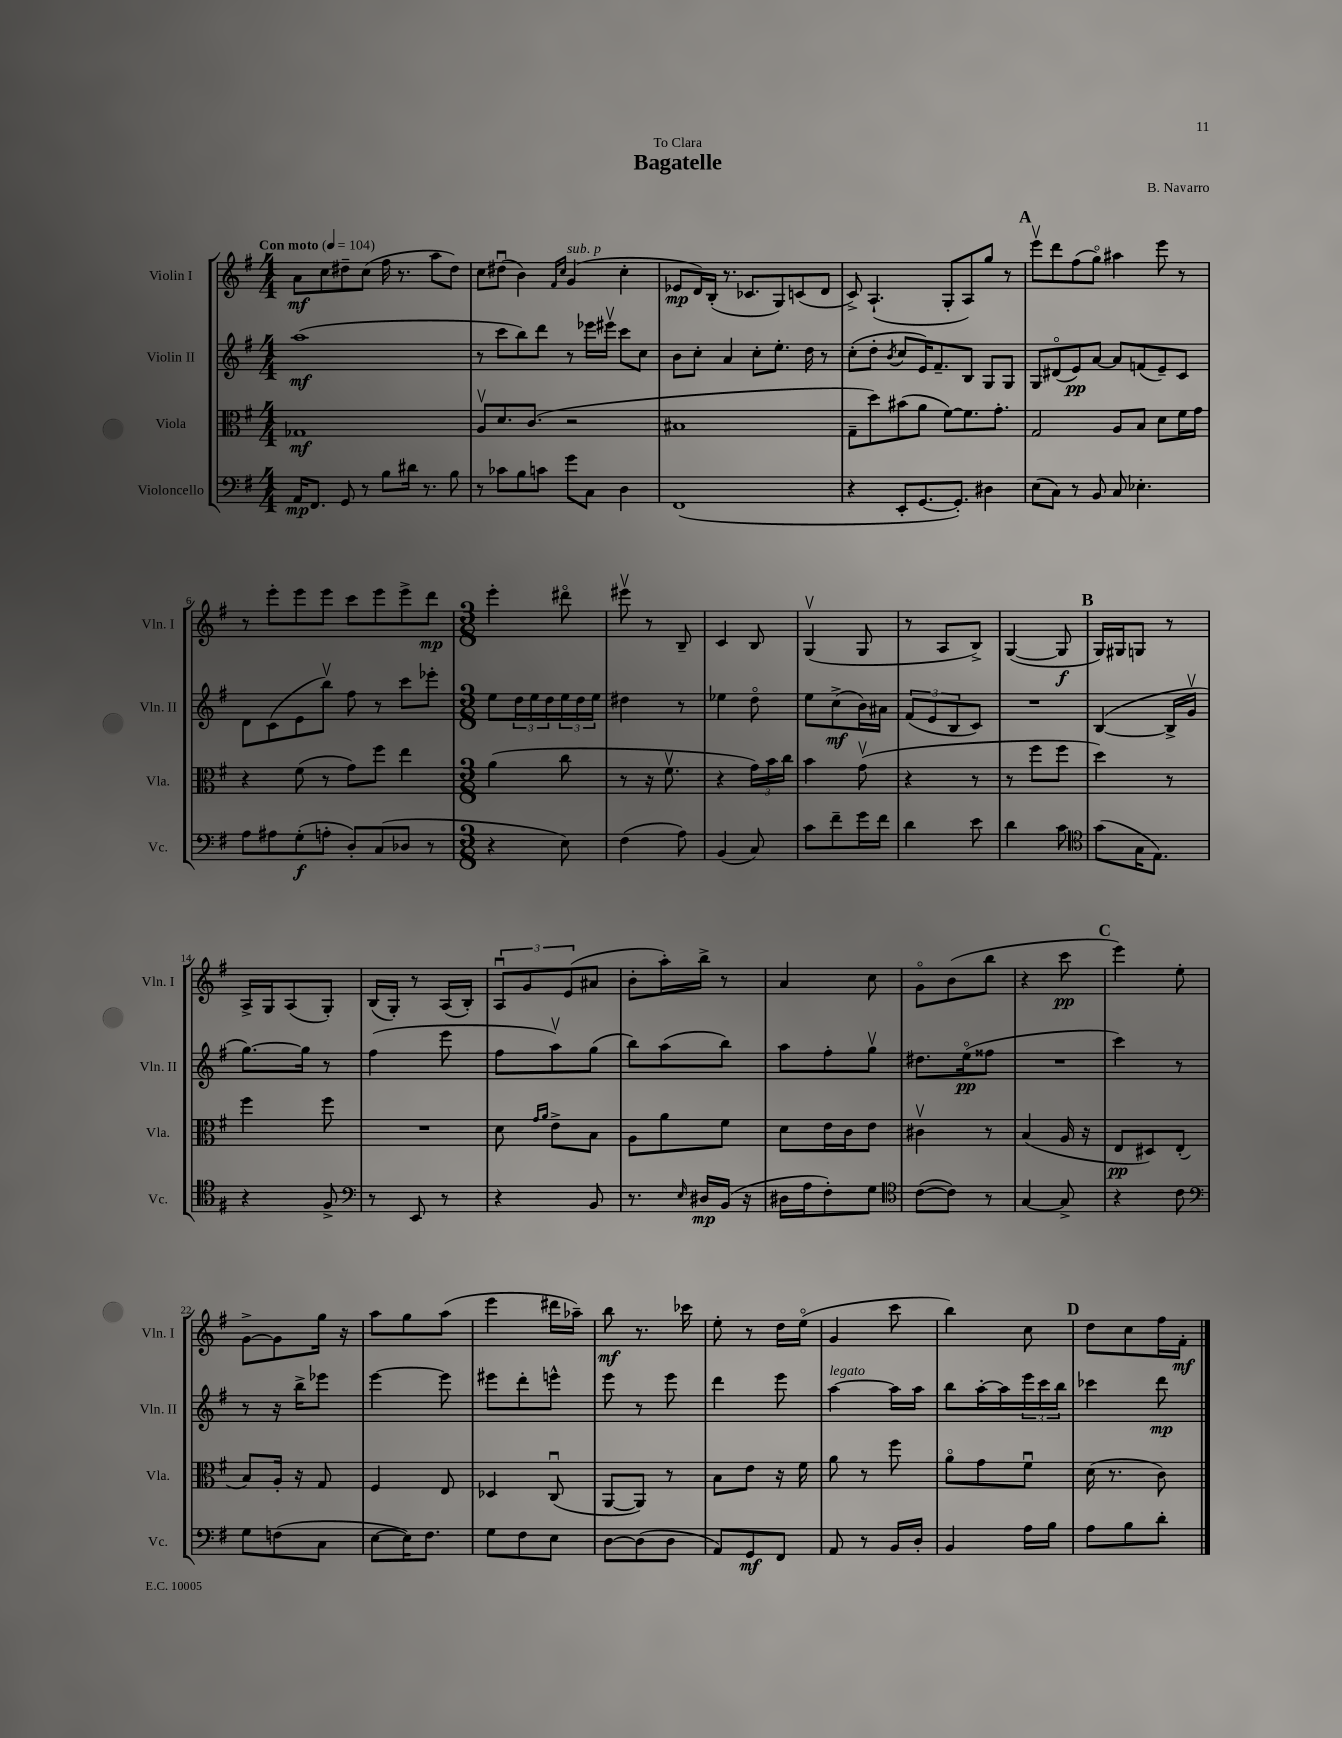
\header { title = "Bagatelle" composer = "B. Navarro" dedication = "To Clara" }
<<
\new StaffGroup <<
\new Staff = "s0" \with { instrumentName = "Violin I" shortInstrumentName = "Vln. I" } {
    \clef treble \key g \major \numericTimeSignature \time 4/4 \tempo "Con moto" 4 = 104
    a'8\mf c''8 dis''8-- c''8( fis''16 r8. a''8 dis''8) |
    c''8 dis''8\downbow( b'4) \grace { fis'16 c''16 } g'4^\markup { \italic "sub. p" }( c''4-. |
    ees'8\mp d'16) b16-.( r8. ces'8. g8) c'8( d'8 |
    c'8->) a4.-!( g8-. a8) g''8 r8 |
    \mark \markup { \bold "A" } e'''8\upbow d'''8 fis''8( g''8\flageolet) ais''4 e'''8 r8 |
    r8 e'''8-. e'''8 e'''8 c'''8 e'''8 e'''8-> d'''8\mp |
    \numericTimeSignature \time 3/8 e'''4-. dis'''8\flageolet |
    eis'''8\upbow r8 b8-- |
    c'4 b8 |
    g4\upbow( g8 |
    r8 a8 b8->) |
    g4~( g8\f |
    \mark \markup { \bold "B" } g16) gis16 g8 r8 |
    a16-> g16 a8( g8-.) |
    b16( g16-.) r8 a16( b16-.) |
    \tuplet 3/2 { a8\downbow g'8 e'8( } ais'8 |
    b'8-. a''16-.) b''16-> r8 |
    a'4 c''8 |
    g'8\flageolet b'8( b''8 |
    r4 c'''8\pp |
    \mark \markup { \bold "C" } e'''4) e''8-. |
    g'8~-> g'8 g''16 r16 |
    a''8 g''8 a''8( |
    e'''4 dis'''16 aes''16--) |
    b''8\mf r8. ces'''16 |
    e''8-. r8 d''16 e''16\flageolet( |
    g'4 c'''8 |
    b''4) c''8 |
    \mark \markup { \bold "D" } d''8 c''8 fis''16 fis'16-.\mf \bar "|." |
}
\new Staff = "s1" \with { instrumentName = "Violin II" shortInstrumentName = "Vln. II" } {
    \clef treble \key g \major \numericTimeSignature \time 4/4
    a''1\mf( |
    r8 c'''8 b''8) d'''8 r8 ees'''16 eis'''16\upbow c'''8 c''8 |
    b'8 c''8-. a'4 c''8-. e''8.-. d''16 r8 |
    c''8-.( d''8-. \acciaccatura { b'8 } c''8 e'16) fis'8.-- b8 g8 g8 |
    \mark \markup { \bold "A" } g8 dis'8\flageolet( e'8\pp) a'8~ a'8 f'8( e'8--) c'8 |
    d'8 c'8( e'8 b''8\upbow) fis''8 r8 c'''8 ees'''8-. |
    \numericTimeSignature \time 3/8 e''8 \tuplet 3/2 { d''16 e''16 d''16 } \tuplet 3/2 { e''16 d''16 e''16 } |
    dis''4 r8 |
    ees''4 d''8\flageolet |
    e''8 c''8->\mf( b'16) ais'16 |
    \tuplet 3/2 { fis'8( e'8 b8 } c'8) |
    R4. |
    \mark \markup { \bold "B" } b4~( b16-> g'16\upbow |
    g''8.~) g''16 r8 |
    fis''4( e'''8 |
    fis''8 a''8\upbow) g''8( |
    b''8) a''8( b''8) |
    a''8 fis''8-. g''8\upbow |
    dis''8. e''16\flageolet\pp( fisis''8 |
    R4. |
    \mark \markup { \bold "C" } c'''4) r8 |
    r8 r16 b''16-> ees'''8 |
    e'''4~ e'''8 |
    eis'''8 d'''8-. e'''8-^ |
    e'''8 r8 e'''8 |
    d'''4 e'''8 |
    a''4~^\markup { \italic "legato" } a''16 a''16 |
    b''8 a''16~-. a''16 \tuplet 3/2 { e'''16 c'''16 b''16 } |
    \mark \markup { \bold "D" } ces'''4 d'''8\mp \bar "|." |
}
\new Staff = "s2" \with { instrumentName = "Viola" shortInstrumentName = "Vla." } {
    \clef alto \key g \major \numericTimeSignature \time 4/4
    ges1\mf |
    a8\upbow d'8. c'8.( r2 |
    bis1 |
    g8-- d''8) bis'8( a'8 fis'8~) fis'8. g'8.-. |
    \mark \markup { \bold "A" } g2 a8 b8 d'8 fis'16 g'16 |
    r4 fis'8( r8 g'8) fis''8 e''4 |
    \numericTimeSignature \time 3/8 a'4( c''8 |
    r8 r16 fis'8.\upbow |
    r4 \tuplet 3/2 { g'16) b'16 c''16 } |
    b'4 g'8\upbow( |
    r4 r8 |
    r8 fis''8 fis''8 |
    \mark \markup { \bold "B" } d''4) r8 |
    fis''4 fis''8 |
    R4. |
    d'8 \grace { g'16 a'16 } e'8-> b8 |
    a8 a'8 fis'8 |
    d'8 e'16 c'16 e'8 |
    cis'4\upbow r8 |
    b4( a16 r16 |
    \mark \markup { \bold "C" } e8\pp dis8) e8-.( |
    b8) a16-. r16 g8 |
    fis4 e8 |
    des4 c8\downbow( |
    a,8~ a,8) r8 |
    b8 e'8 r16 fis'16 |
    a'8 r8 fis''8 |
    a'8\flageolet g'8 fis'8\downbow |
    \mark \markup { \bold "D" } d'16( r8. c'8) \bar "|." |
}
\new Staff = "s3" \with { instrumentName = "Violoncello" shortInstrumentName = "Vc." } {
    \clef bass \key g \major \numericTimeSignature \time 4/4
    a,16\mp fis,8. g,8 r8 b8 dis'16 r8. b8 |
    r8 ces'8 b8 c'8 g'8 c8 d4 |
    fis,1( |
    r4 e,8-. g,8.~ g,8.-.) dis4 |
    \mark \markup { \bold "A" } e8( c8) r8 b,8 c8 ees4.-. |
    a8 ais8 g8-.\f( a8-. d8-.) c8( des8 r8 |
    \numericTimeSignature \time 3/8 r4 e8) |
    fis4( a8) |
    b,4( c8) |
    c'8 fis'8-- g'16 fis'16 |
    d'4 e'8 |
    d'4 c'8 |
    \mark \markup { \bold "B" } \clef tenor g'8( g16 e8.) |
    r4 fis8-> |
    \clef bass r8 e,8 r8 |
    r4 b,8 |
    r8. \grace { e16 } dis16\mp b,16( r16 |
    dis16 a16 fis8-.) g8 |
    \clef tenor c'8~( c'8) r8 |
    g4~ g8-> |
    \mark \markup { \bold "C" } r4 c'8 |
    \clef bass g8 f8( c8 |
    e8~ e16) fis8. |
    g8 fis8 e8 |
    d8~ d8( d8 |
    a,8) g,8\mf fis,8 |
    a,8 r8 b,16 d16-. |
    b,4 a16 b16 |
    \mark \markup { \bold "D" } a8 b8 d'8-. \bar "|." |
}
>>
>>
